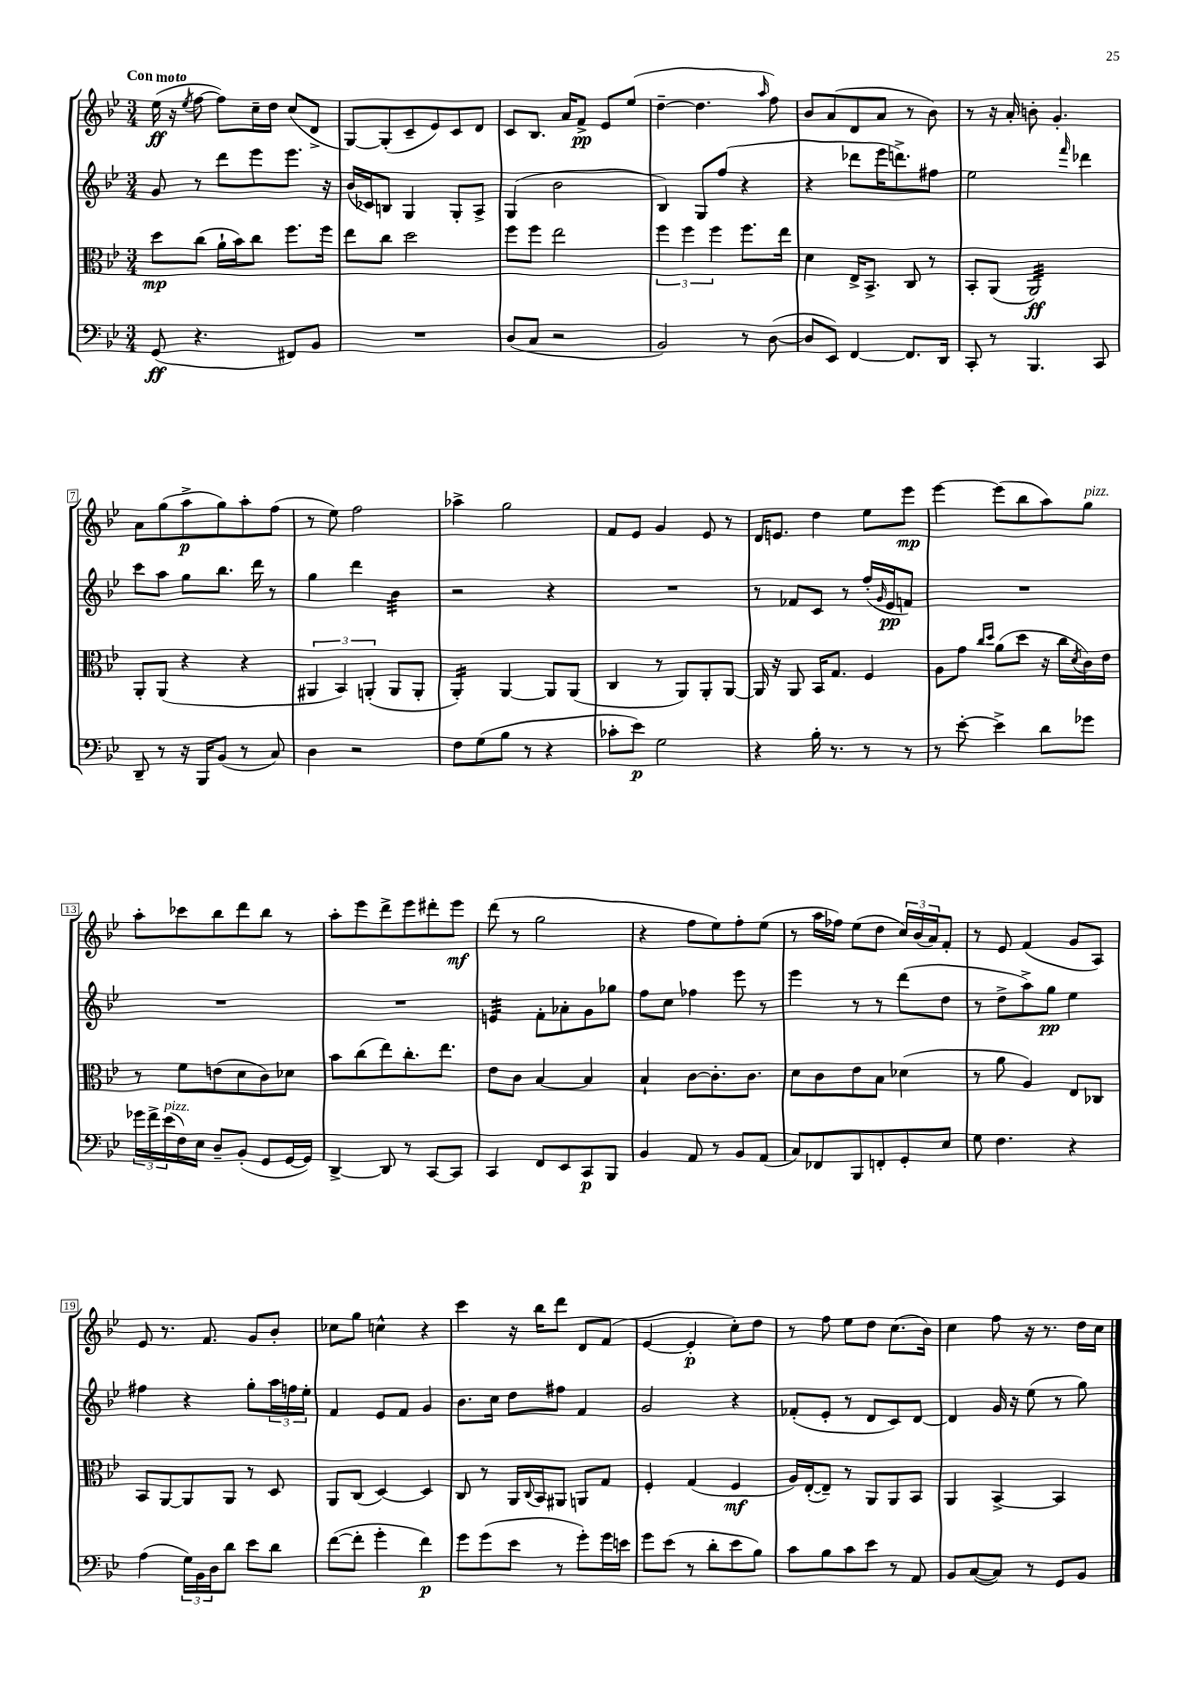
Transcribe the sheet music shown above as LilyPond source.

<<
\new StaffGroup <<
\new Staff = "s0" {
    \clef treble \key bes \major \numericTimeSignature \time 3/4 \tempo "Con moto"
    ees''16\ff( r16 \acciaccatura { ees''8 } f''8~ f''8) c''16-- d''16 c''8( d'8-> |
    g8~) g8-.( c'8-- ees'8) c'8 d'8 |
    c'8 bes8. a'16 f'8->\pp ees'8 ees''8( |
    d''4~-- d''4. \grace { a''16 } f''8) |
    bes'8 a'8( d'8 a'8 r8 bes'8) |
    r8 r16 a'16-. b'8-. g'4.-. |
    a'8 g''8( a''8->\p g''8) a''8-. f''8( |
    r8 ees''8) f''2 |
    aes''4-> g''2 |
    f'8 ees'8 g'4 ees'8 r8 |
    d'16 e'8. d''4 ees''8 ees'''8\mp |
    ees'''4~ ees'''8( bes''8 a''8) g''8^\markup { \italic "pizz." } |
    a''8-. ces'''8 bes''8 d'''8 bes''8 r8 |
    a''8-. ees'''8 d'''8-> ees'''8 dis'''8-. ees'''8\mf |
    d'''8( r8 g''2 |
    r4 f''8 ees''8) f''8-. ees''8( |
    r8 a''16 fes''16) ees''8( d''8 \tuplet 3/2 { c''16) bes'16( a'16) } f'8-. |
    r8 ees'8 f'4( g'8 a8) |
    ees'8 r8. f'8. g'8 bes'8-. |
    ces''8 g''8 c''4-^ r4 |
    c'''4 r16 bes''16 d'''8 d'8 f'8( |
    ees'4~ ees'4-.\p c''8-.) d''8 |
    r8 f''8 ees''8 d''8 c''8.( bes'16) |
    c''4 f''8 r16 r8. d''16 c''16 \bar "|." |
}
\new Staff = "s1" {
    \clef treble \key bes \major \numericTimeSignature \time 3/4
    g'8 r8 d'''8 ees'''8 ees'''8. r16 |
    bes'16( ces'16) b8 g4 g8-. a8-> |
    g4( bes'2 |
    bes4) g8 f''8( r4 |
    r4 des'''8 ees'''16 d'''8.->) fis''8 |
    ees''2 \grace { f'''16 } des'''4 |
    c'''8 a''8 g''8 bes''8. d'''16 r8 |
    g''4 d'''4 bes'4:32 |
    r2 r4 |
    R2. |
    r8 fes'8 c'8 r8 f''16-.( \grace { g'16 } ees'16\pp f'8) |
    R2. |
    R2. |
    R2. |
    e'4:32 f'8-. aes'8-. g'8 ges''8 |
    f''8 c''8 fes''4 ees'''8 r8 |
    ees'''4 r8 r8 d'''8( d''8 |
    r8 d''8-> a''8->) g''8\pp ees''4 |
    fis''4 r4 g''8-. \tuplet 3/2 { a''16 f''16 ees''16-. } |
    f'4 ees'8 f'8 g'4 |
    bes'8. c''16 d''8 fis''8 f'4 |
    g'2 r4 |
    fes'8-.( ees'8-. r8 d'8 c'8) d'8~ |
    d'4 g'16 r16 ees''8( r8 g''8) \bar "|." |
}
\new Staff = "s2" {
    \clef alto \key bes \major \numericTimeSignature \time 3/4
    d''8\mp c''8( a'16-! bes'16) c''8 f''8. f''16 |
    ees''8 c''8 d''2 |
    f''8 f''8 ees''2 |
    \tuplet 3/2 { f''4 f''4 f''4 } f''8. ees''16 |
    d'4 ees16-> bes,8.-> c8 r8 |
    bes,8-. a,8( a,2:32\ff) |
    a,8-. a,8( r4 r4 |
    \tuplet 3/2 { ais,4 bes,4) a,4-.( } a,8 a,8-. |
    a,4:16-.) a,4~ a,8 a,8( |
    c4 r8 a,8) a,8-. a,8~ |
    a,16 r16 a,8 bes,16 g8. f4 |
    a8 g'8 \grace { c''16 d''16 } a'8( d''8 r16 c''16 \acciaccatura { d'8 } c'16) ees'16 |
    r8 f'8 e'8( d'8 c'8) des'8 |
    bes'8 c''8( ees''8) c''8.-. ees''8. |
    ees'8 c'8 bes4~ bes4 |
    bes4-! c'8~ c'8.-. c'8. |
    d'8 c'8 ees'8 bes8 des'4( |
    r8 a'8 a4) ees8 ces8 |
    bes,8 a,8~ a,8 a,8 r8 d8 |
    a,8 c8( d4~) d4 |
    c8 r8 a,16 \appoggiatura { c8 } bes,16 ais,8 a,8 g8 |
    f4-. g4( f4\mf |
    a16) ees16~-.( ees8--) r8 a,8 a,8 bes,8 |
    a,4 bes,4~-> bes,4 \bar "|." |
}
\new Staff = "s3" {
    \clef bass \key bes \major \numericTimeSignature \time 3/4
    g,8\ff( r4. fis,8) bes,8 |
    R2. |
    d8( c8 r2 |
    bes,2) r8 d8~( |
    d8 ees,8) f,4~ f,8. d,16 |
    c,8-. r8 bes,,4. c,8 |
    d,8-- r8 r16 bes,,16 bes,8( r8 c8) |
    d4 r2 |
    f8 g8( bes8 r8 r4 |
    ces'8-. ees'8\p) g2 |
    r4 bes16-. r8. r8 r8 |
    r8 ees'8~-. ees'4-> d'8 ges'8 |
    \tuplet 3/2 { ges'16 f'16-> ees'16^\markup { \italic "pizz." }( } f16) ees16 d8-- bes,8-.( g,8 g,16~ g,16) |
    d,4~-> d,8 r8 c,8~ c,8 |
    c,4 f,8 ees,8 c,8\p bes,,8 |
    bes,4 a,8 r8 bes,8 a,8( |
    c8) fes,8 bes,,8 f,8-. g,8-. ees8 |
    g8 f4. r4 |
    a4( \tuplet 3/2 { g16) bes,16 d16 } d'8 ees'8 d'8 |
    f'8~( f'8-. g'4-. f'4\p) |
    g'8 g'8( ees'8 r8 g'8-.) g'16 e'16 |
    g'8 ees'8( r8 d'8-. ees'8 bes8) |
    c'8 bes8 c'8 ees'8 r8 a,8 |
    bes,8 c8~( c8) r8 g,8 bes,8 \bar "|." |
}
>>
>>
\layout { \context { \Score \override BarNumber.stencil = #(make-stencil-boxer 0.1 0.3 ly:text-interface::print) } }
